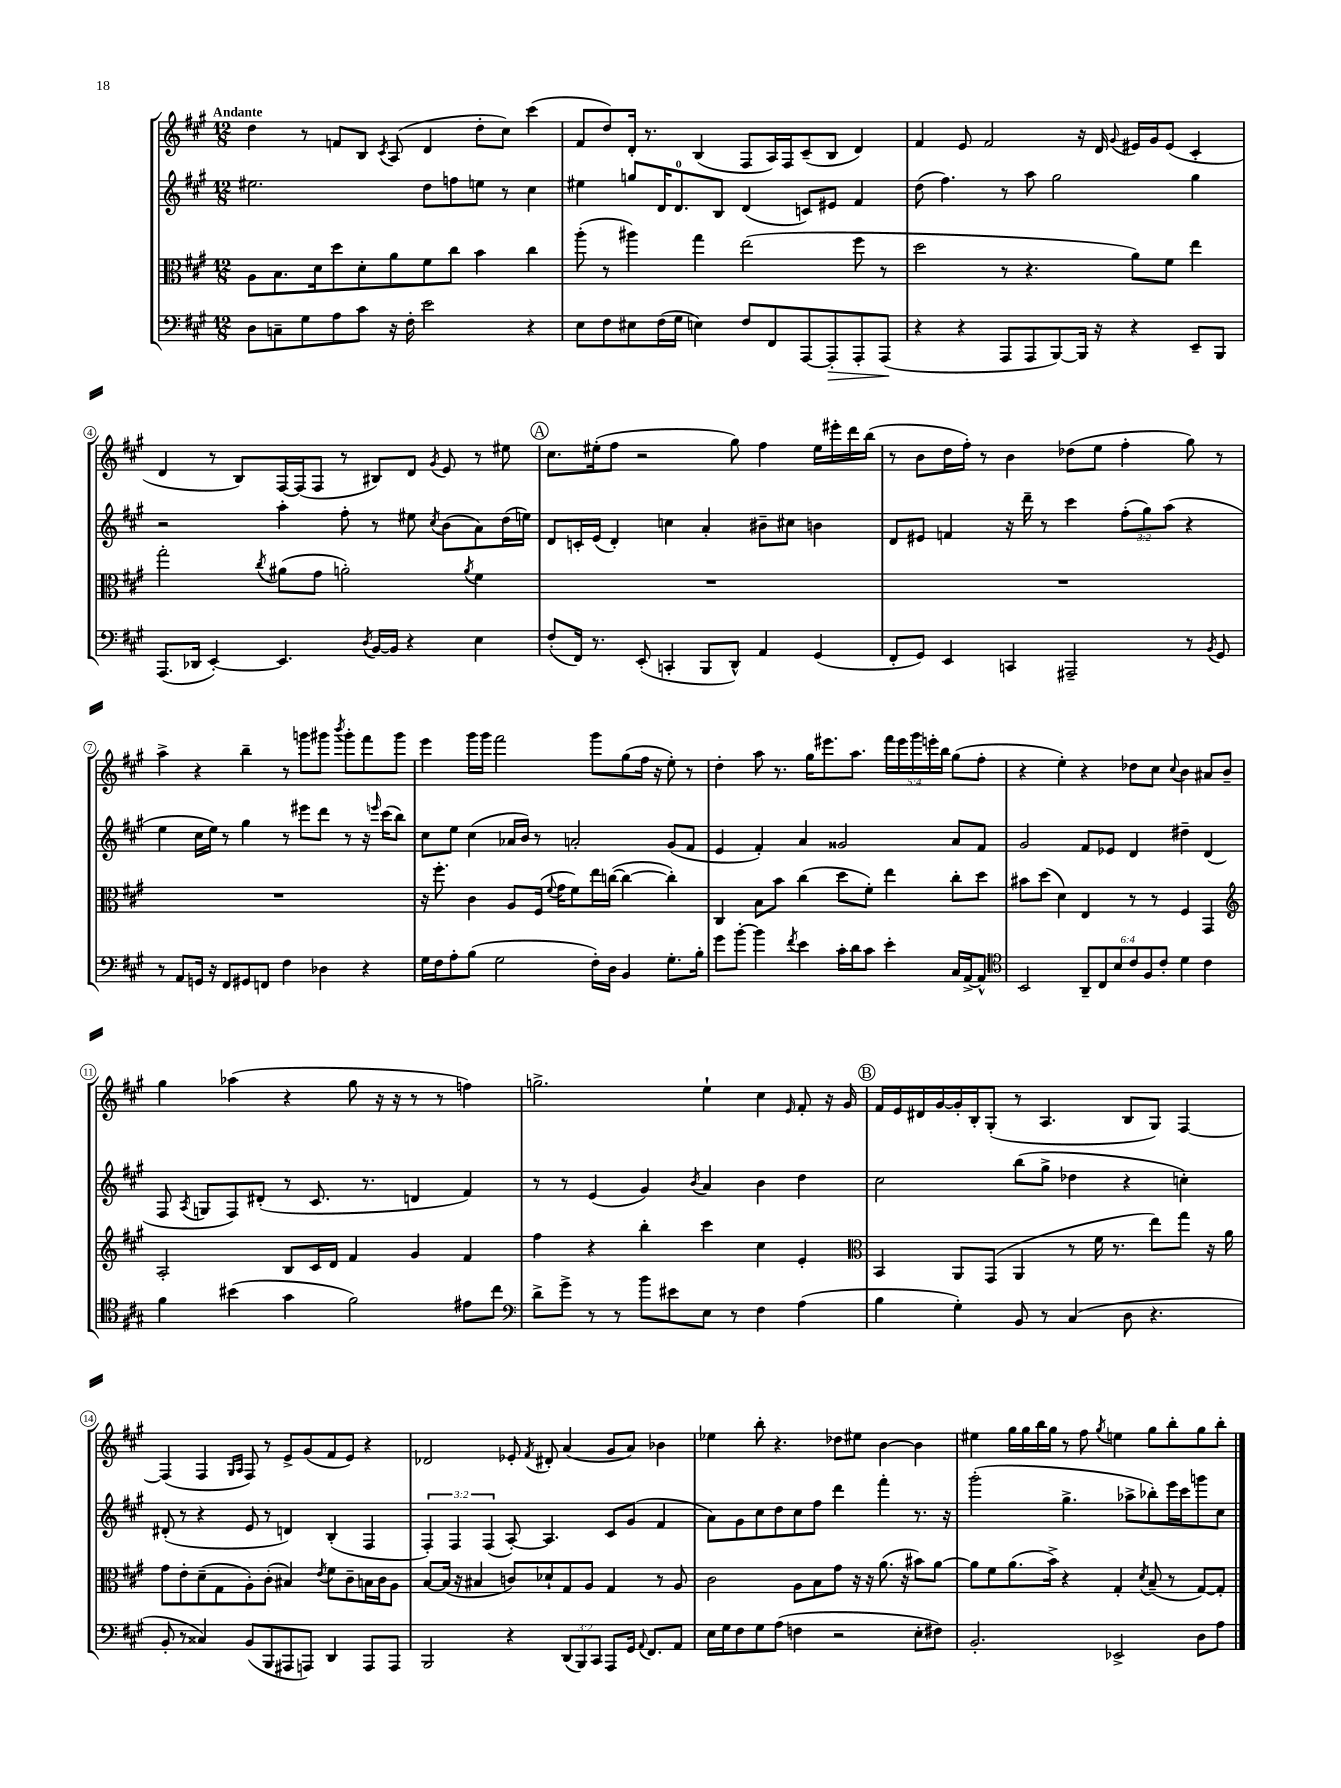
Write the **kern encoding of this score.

**kern	**kern	**kern	**kern
*staff4	*staff3	*staff2	*staff1
*clefF4	*clefC3	*clefG2	*clefG2
*k[f#c#g#]	*k[f#c#g#]	*k[f#c#g#]	*k[f#c#g#]
*M12/8	*M12/8	*M12/8	*M12/8
8D	8A	2.ee#	4dd
8C~	8.B	.	.
8G#	.	.	8r
.	16d	.	.
8A	8dd	.	8f
8c#	8d'	.	8B
.	.	.	8qc#
16r	8a	.	(8A
16F#'	.	.	.
2e	8f#	8dd	4d
.	8cc#	8ff	.
.	4b	8ee	8dd'
.	.	8r	8cc#)
4r	4cc#	4cc#	(4ccc#
=	=	=	=
8E	(8aa'	4ee#	8f#
8F#	8r	.	8dd)
8E#	4aa#)	8gg	16d'
.	.	.	8.r
(16F#	.	16d	.
16G#	.	8.d	.
4E)	4gg#	.	(4B
.	.	8B	.
8F#	(2ee	(4d	8F#
8FF#	.	.	16A)
.	.	.	16F#
[8AAA	.	8c)	(8c#~
8AAA']	.	8e#	8B
8AAA'	8ff#	4f#	4d)
(8AAA	8r	.	.
=	=	=	=
4r	2dd	(8dd	4f#
.	.	4.ff#)	.
4r	.	.	8e
.	.	.	2f#
8AAA	8r	8r	.
8AAA	4.r	8aa	.
[8BBB)	.	2gg#	.
16BBB]	.	.	16r
16r	.	.	16d
.	.	.	8qqg#
4r	8a)	.	16e#
.	.	.	16g#
.	8f#	.	(8e#
8EE~	4ee	4gg#	4c#'
8BBB	.	.	.
=	=	=	=
(8.AAA	2gg#'	2r	4d
16DD-	.	.	.
[4EE')	.	.	8r
.	.	.	8B)
.	8qcc#	.	.
4.EE]	(8a#	4aa'	[16F#
.	.	.	(16F#]
.	8g#	.	8F#
.	2a')	8ff#'	8r
8qD	.	.	.
[16BB	.	8r	8B#)
16BB]	.	.	.
4r	.	8ee#	8d
.	.	8qcc#	8qg#
.	.	(8b	8e
.	8qa	.	.
4E	4f#	8a)	8r
.	.	(16dd	8ee#
.	.	16ee)	.
=	=	=	=
(8F#'	1.r	8d	8.cc#
16FF#)	.	16c'	.
8.r	.	(16e	(16ee#'
.	.	4d')	8ff#
(8EE'	.	.	2r
4CC'	.	4cc	.
8BBB	.	4a'	.
8DD^^)	.	.	8gg#)
4AA	.	8b#~	4ff#
.	.	8cc#	.
(4GG#	.	4b	16ee#
.	.	.	16eee#'
.	.	.	16ddd
.	.	.	(16bb
=	=	=	=
8FF#'	1.r	8d	8r
8GG#)	.	8e#	8b
4EE	.	4f	16dd
.	.	.	16ff#')
.	.	.	8r
4CC	.	16r	4b
.	.	16ddd~	.
.	.	8r	.
2AAA#~	.	4ccc#	(8dd-
.	.	.	8ee
.	.	(12ff#'	4ff#'
.	.	12gg#)	.
.	.	(12aa	.
8r	.	4r	8gg#)
8qBB	.	.	.
8GG#	.	.	8r
=	=	=	=
8r	1.r	4ee	4aa^
8AA	.	.	.
16GG	.	16cc#	4r
16r	.	16ee)	.
8FF#	.	8r	.
8GG#	.	4gg#	4bb~
8FF	.	.	.
4F#	.	8r	8r
.	.	8eee#	8ggg
4D-	.	8ddd	8ggg#
.	.	.	8qbbb
.	.	8r	8ggg#'
4r	.	16r	8fff#
.	.	16qqeee	.
.	.	(16ccc#	.
.	.	8bb)	8ggg#
=	=	=	=
16G#	16r	8cc#	4eee
16F#	8.ff#'	.	.
8A'	.	8ee	.
(8B	4c#	(4cc#	16ggg#
.	.	.	16ggg#
2G#	.	.	2fff#
.	8A	16a-	.
.	.	16b)	.
.	(16F#	8r	.
.	8qqf#	.	.
.	16g#	.	.
.	8f#)	2a'	.
16F#')	16ee	.	8ggg#
16D	([16cc	.	.
4BB	4cc_	.	(8gg#
.	.	.	16ff#
.	.	.	16r
8.G#'	4cc'])	(8g#	8ee')
.	.	8f#	8r
16B'	.	.	.
=	=	=	=
8g#	4C#	4e	4dd'
[8b'	.	.	.
4b]	8B	4f#')	8aa
.	8b	.	8.r
8qf#	.	.	.
4e	(4cc#	4a	.
.	.	.	16gg#
.	.	.	8.eee#
16c#'	8dd	2g##	.
16d	.	.	8.aa
8c#	8f#')	.	.
4e'	4ee	.	20fff#
.	.	.	20eee#
.	.	.	20ggg#
.	.	.	20eee'
.	.	.	20bb
16C#	8cc#'	8a	(8gg#
[16AA^	.	.	.
8AA^^]	8dd	8f#	8ff#'
=	=	=	=
*clefC4	*	*	*
2BB	8b#	2g#	4r
.	(8dd	.	.
.	4d)	.	4ee')
12AA~	4E	8f#	4r
12C#	.	.	.
.	.	8e-	.
12B	.	.	.
12c#	8r	4d	8dd-
12F#	.	.	.
.	8r	.	8cc#
12c#'	.	.	.
.	.	.	8qqcc#
4d	4F#	4dd#~	4b
4c#	4GG#	(4d	8a#
.	.	.	8b~
=	=	=	=
*	*clefG2	*	*
4f#	2A'	8F#	4gg#
.	.	8qA	.
.	.	8G	.
(4b#	.	8F#)	(4aa-
.	.	(8d#'	.
4g#	8B	8r	4r
.	16c#	8.c#	.
.	16d	.	.
2f#)	4f#	.	8gg#
.	.	8.r	.
.	.	.	16r
.	.	.	16r
.	4g#	4d	8r
.	.	.	8r
8e#	4f#	4f#)	4ff)
8cc#	.	.	.
=	=	=	=
*clefF4	*	*	*
8d^	4ff#	8r	2.gg^
8g#^	.	8r	.
8r	4r	(4e	.
8r	.	.	.
8b	4bb'	4g#)	.
8e#	.	.	.
.	.	8qb	.
8E	4ccc#	4a	4ee`
8r	.	.	.
4F#	4cc#	4b	4cc#
.	.	.	16qqe
(4A	4e'	4dd	8f#'
.	.	.	16r
.	.	.	16g#
=	=	=	=
*	*clefC3	*	*
4B	4BB	2cc#	16f#
.	.	.	16e
.	.	.	16d#
.	.	.	[16g#
4G#')	8AA	.	16g#']
.	.	.	16B'
.	(8GG#	.	(8G#'
8BB	4AA	(8bb	8r
8r	.	8gg#^	4.A
(4C#	8r	4dd-	.
.	16f#	.	.
.	8.r	.	.
8D	.	4r	8B
4.r	8ee)	.	8G#)
.	8gg#	4cc')	[4F#
.	16r	.	.
.	16a	.	.
=	=	=	=
8BB'	8g#	(8d#'	(4F#]
8r	8e'	8r	.
4C##)	(8d~	4r	4F#
.	8G#	.	.
.	.	.	16qqG#
.	.	.	16qqA
(8BB	8A')	8e	8F#)
8BBB	(8c#'	8r	8r
8AAA#	4B#)	4d)	8e^
8AAA)	.	.	(8g#
.	8qe	.	.
4DD	8f#	(4B'	8f#
.	8c#~	.	8e)
8AAA	16B	4F#	4r
.	16c#	.	.
8AAA	8A	.	.
=	=	=	=
2BBB	[8B	6F#')	2d-
.	(16B]	.	.
.	.	6F#	.
.	16r	.	.
.	4B#	.	.
.	.	(6F#	.
4r	8c)	[8A')	8e-'
.	.	.	8qf#
.	8d-`	4.A]	8d#'
(12DD	8G#	.	(4a
12BBB)	.	.	.
.	8A	.	.
12CC#	.	.	.
8AAA	4G#	8c#	8g#
16GG#	.	(8g#	8a)
8qqAA	.	.	.
8.FF#	.	.	.
.	8r	4f#	4b-
8AA	8A	.	.
=	=	=	=
16E	2c#	8a)	4ee-
16G#	.	.	.
8F#	.	8g#	.
8G#	.	8cc#	8bb'
(8A	.	8dd	4.r
4F	8A	8cc#	.
.	8B	8ff#	.
2r	8g#	4ddd	8dd-
.	16r	.	8ee#
.	16r	.	.
.	(8.a	4fff#'	[4b
.	16r	.	.
8E'	8b#)	8.r	4b]
8F#)	[8a	.	.
.	.	16r	.
=	=	=	=
2.BB'	8a]	(2ggg#'	4ee#
.	8f#	.	.
.	(8.a	.	16gg#
.	.	.	16gg#
.	.	.	16bb
.	16b^)	.	16gg#
.	4r	4.gg#^	8r
.	.	.	8ff#
.	.	.	8qgg#
2EE-^	4G#'	.	4ee
.	.	8aa-^	.
.	8qd	.	.
.	(8B~	8bb-')	8gg#
.	8r	16eee	8bb'
.	.	16ccc#	.
8D	[8G#)	8ggg	8gg#
8A	8G#']	8cc#	8bb'
==	==	==	==
*-	*-	*-	*-
